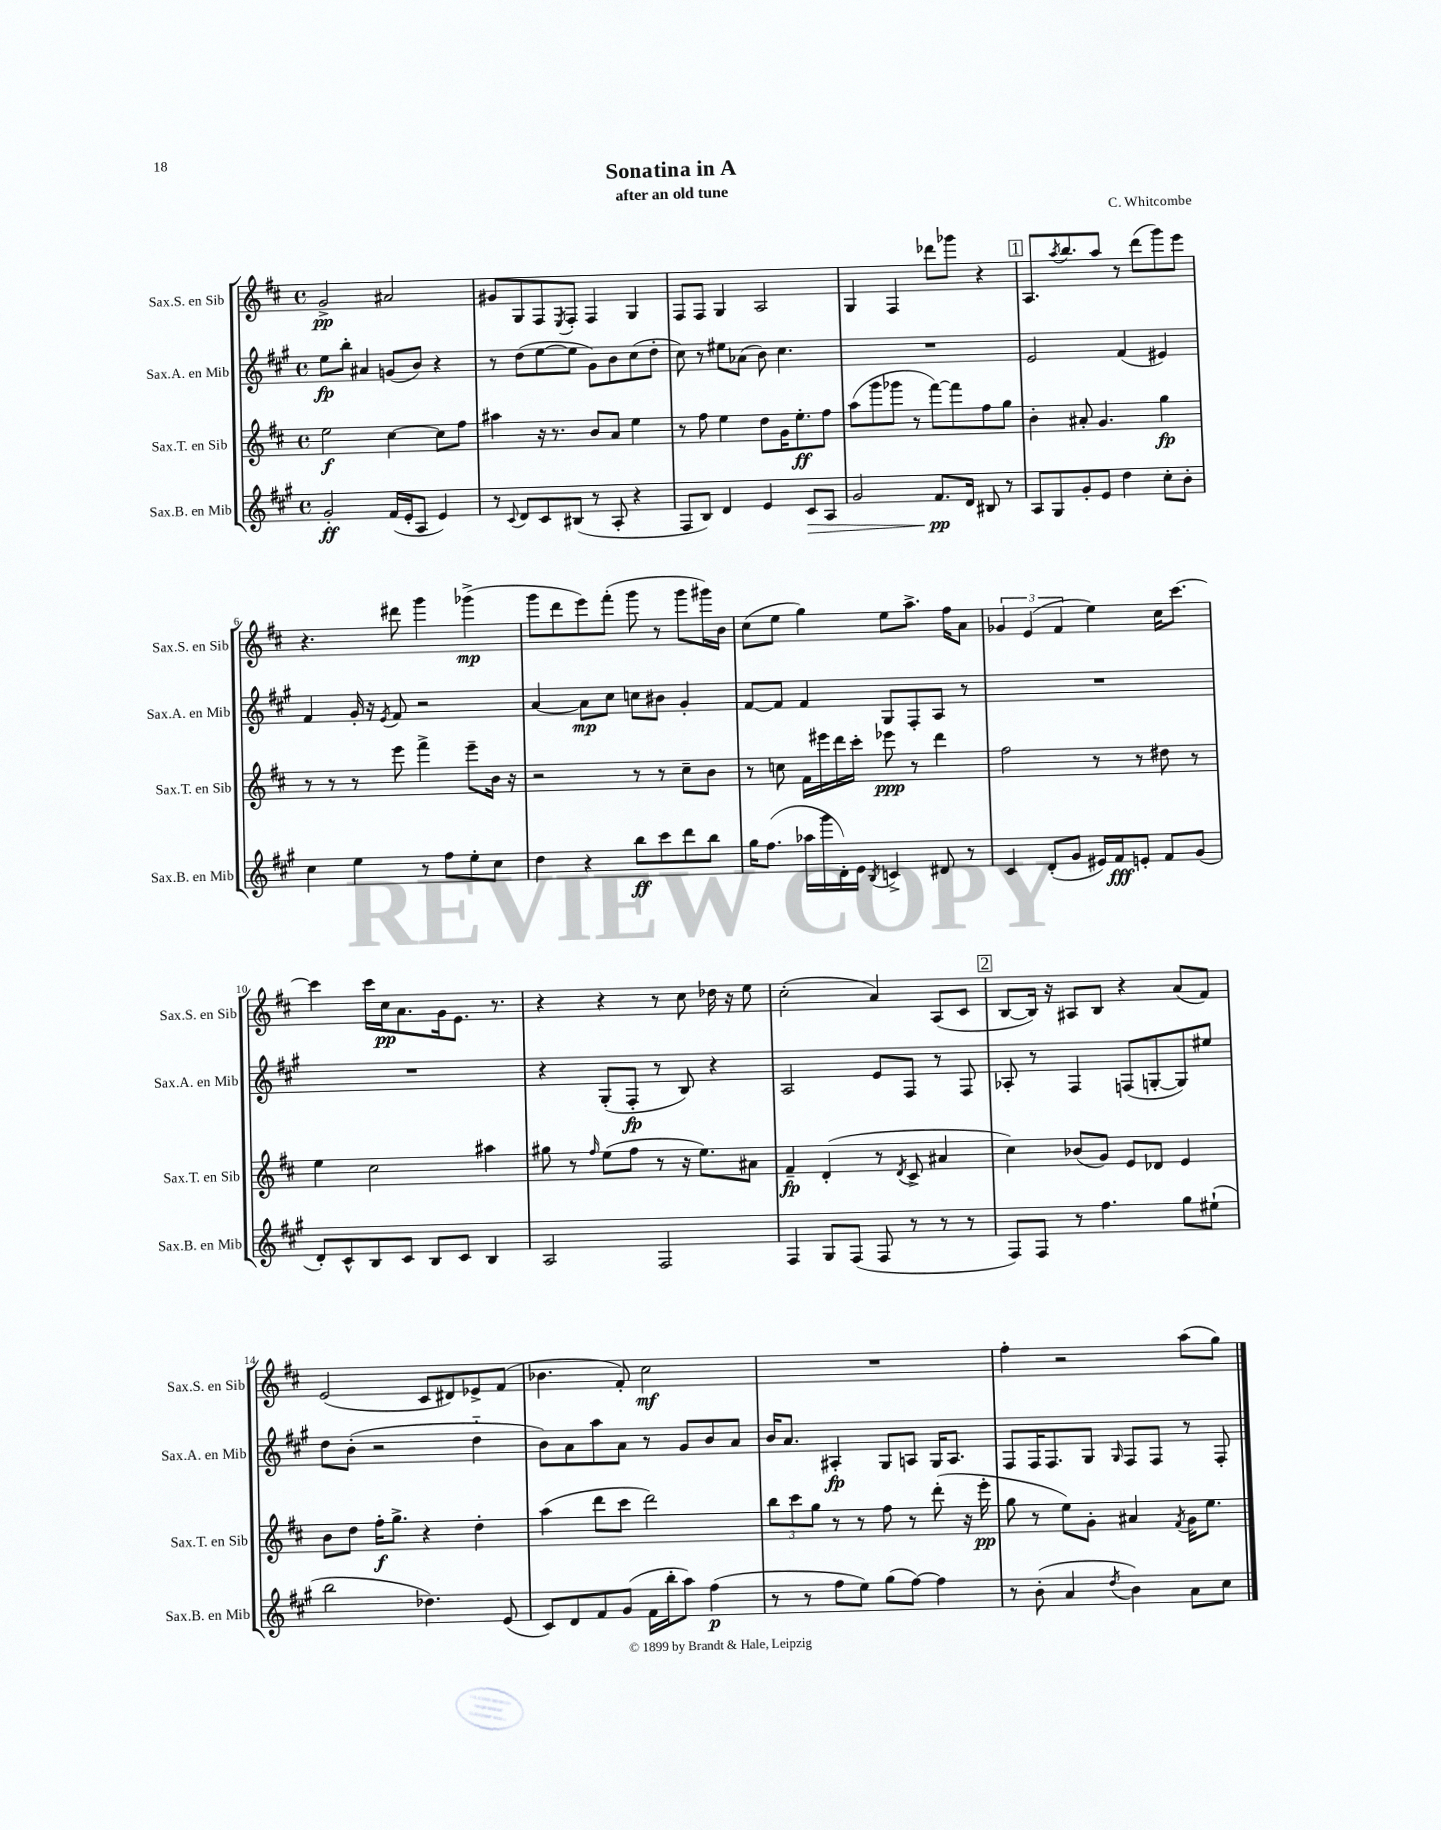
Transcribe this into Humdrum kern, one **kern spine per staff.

**kern	**dynam	**kern	**dynam	**kern	**dynam	**kern	**dynam
*part4	*part4	*part3	*part3	*part2	*part2	*part1	*part1
*staff4	*staff4	*staff3	*staff3	*staff2	*staff2	*staff1	*staff1
*I"Sax.B. en Mib	*	*I"Sax.T. en Sib	*	*I"Sax.A. en Mib	*	*I"Sax.S. en Sib	*
*I'Sax.B. en Mib	*	*I'Sax.T. en Sib	*	*I'Sax.A. en Mib	*	*I'Sax.S. en Sib	*
*clefG2	*	*clefG2	*	*clefG2	*	*clefG2	*
*k[f#c#g#]	*	*k[f#c#]	*	*k[f#c#g#]	*	*k[f#c#]	*
*M4/4	*	*M4/4	*	*M4/4	*	*M4/4	*
*met(c)	*	*met(c)	*	*met(c)	*	*met(c)	*
=1	=1	=1	=1	=1	=1	=1	=1
2g#'/	ff	2ee\	f	8ee\L	fp	2g^/	pp
.	.	.	.	8bb'\J	.	.	.
.	.	.	.	4a#X/	.	.	.
(16f#/LL	.	[4cc#\	.	(8gn/L	.	2a#X/	.
16e'/J	.	.	.	.	.	.	.
8A/J	.	.	.	8b/J)	.	.	.
4e/)	.	8cc#\L]	.	4r	.	.	.
.	.	8ff#\J	.	.	.	.	.
=2	=2	=2	=2	=2	=2	=2	=2
8r	.	4aa#X\	.	8r	.	8g#X/L	.
8qqc#/	.	.	.	.	.	.	.
8d/L	.	.	.	(8dd\L	.	8G/	.
8c#/	.	16r	.	[8ee\	.	8F#/	.
.	.	8.r	.	.	.	.	.
.	.	.	.	.	.	8qE/	.
(8B#X/J	.	.	.	8ee\J]	.	8F#'/J	.
8r	.	8b/L	.	8g#\L)	.	4F#/	.
8A'/	.	8a/J	.	8b\	.	.	.
4r	.	4ee\	.	(8cc#\	.	4G/	.
.	.	.	.	8dd'\J	.	.	.
=3	=3	=3	=3	=3	=3	=3	=3
8F#/L	.	8r	.	8cc#\)	.	8F#/L	.
8B/J)	.	8ff#\	.	8r	.	8F#/J	.
4d/	.	4ee\	.	8ee#X\L	.	4G/	.
.	.	.	.	(8a-X\J	.	.	.
4e/	.	8dd\L	.	8b\)	.	2A/	.
.	.	16g\K	.	4.cc#\	.	.	.
.	.	8.ee'\	ff	.	.	.	.
!	!LO:HP:b	!	!	!	!	!	!
8c#/L	>	.	.	.	.	.	.
8A/J	.	8ff#\J	.	.	.	.	.
=4	=4	=4	=4	=4	=4	=4	=4
2g#/	.	(8aa\L	.	1r	.	4G/	.
.	.	8ggg\	.	.	.	.	.
.	.	8ggg-X\J	.	.	.	4F#/	.
.	.	8r	.	.	.	.	.
8.f#/L	pp	[8fff#\L)	.	.	.	8ddd-X\L	.
.	.	8fff#\]	.	.	.	8ggg-X\J	.
16d/Jk	]	.	.	.	.	.	.
8B#X/	.	8ff#\	.	.	.	4r	.
8r	.	8gg\J	.	.	.	.	.
!!LO:REH:place=s1:t=1
=5	=5	=5	=5	=5	=5	=5	=5
8A/L	.	4b'\	.	2e/	.	8.A/L	.
8G#/	.	.	.	.	.	.	.
.	.	.	.	.	.	8qaa/	.
.	.	.	.	.	.	8.bb/	.
8g#'/	.	8a#X'/	.	.	.	.	.
8e/J	.	4.g/	.	.	.	8aa/J	.
4dd\	.	.	.	(4f#/	.	8r	.
.	.	.	.	.	.	(8ddd\L	.
8cc#'\L	.	4gg\	fp	4e#X/)	.	8ggg\)	.
8b'\J	.	.	.	.	.	8eee\J	.
!!LO:LB:g=z
=6	=6	=6	=6	=6	=6	=6	=6
4cc#\	.	8r	.	4f#/	.	4.r	.
.	.	8r	.	.	.	.	.
4ee\	.	8r	.	16g#'/	.	.	.
.	.	.	.	16r	.	.	.
.	.	.	.	8qe/	.	.	.
.	.	8eee\	.	8f#/	.	8ddd#X\	.
8r	.	4fff#^\	.	2r	.	4ggg\	.
8ff#\L	.	.	.	.	.	.	.
8ee'\	.	8eee~\L	.	.	.	(4ggg-X^\	mp
8cc#\J	.	16b\Jk	.	.	.	.	.
.	.	16r	.	.	.	.	.
=7	=7	=7	=7	=7	=7	=7	=7
4dd\	.	2r	.	[4a/	.	8ggg\L	.
.	.	.	.	.	.	8ddd\	.
4r	.	.	.	8a\L]	mp	8eee\)	.
.	.	.	.	8cc#\J	.	(8fff#'\J	.
8bb\L	ff	8r	.	8ccn\L	.	8ggg\	.
8ccc#\	.	8r	.	8b#X\J	.	8r	.
8ddd\	.	8cc#~\L	.	4g#'/	.	8ggg\L	.
8bb\J	.	8b\J	.	.	.	16ggg#X\L)	.
.	.	.	.	.	.	16b\JJ	.
=8	=8	=8	=8	=8	=8	=8	=8
16gg#\KL	.	8r	.	[8f#/L	.	(8cc#\L	.
(8.ff#\J	.	.	.	.	.	.	.
.	.	8ccn\	.	8f#/J]	.	8ee\J	.
16aa-X\LL	.	16f#\LL	.	4f#/	.	4gg\)	.
16ggg#\	.	16eee#X\	.	.	.	.	.
16d'\)	.	16ddd\	.	.	.	.	.
16e\JJ	.	16ccc#'\JJ	.	.	.	.	.
8qB/	.	.	.	.	.	.	.
4cn^/	.	8eee-X\	ppp	8G#/L	.	8ee\L	.
.	.	8r	.	8F#'/	.	8.aa^\J	.
8d#X/	.	4ddd\	.	8A/J	.	.	.
.	.	.	.	.	.	16ff#\KL	.
8r	.	.	.	8r	.	8a\J	.
=9	=9	=9	=9	=9	=9	=9	=9
4c#/	.	2ff#\	.	1r	.	6g-X/	.
.	.	.	.	.	.	(6e/	.
(8d'/L	.	.	.	.	.	.	.
.	.	.	.	.	.	6f#/	.
8g#/J	.	.	.	.	.	.	.
16e#X/LL)	.	8r	.	.	.	4ee\)	.
16f#/J	fff	.	.	.	.	.	.
8en'/J	.	8r	.	.	.	.	.
8f#/L	.	8dd#X\	.	.	.	16cc#\KL	.
.	.	.	.	.	.	[8.ccc#\J	.
(8g#/J	.	8r	.	.	.	.	.
!!LO:LB:g=z
=10	=10	=10	=10	=10	=10	=10	=10
8d'/L)	.	4ee\	.	1r	.	4ccc#\]	.
8c#^^/	.	.	.	.	.	.	.
8B/	.	2cc#\	.	.	.	16ccc#\LL	.
.	.	.	.	.	.	16cc#\J	pp
8c#/J	.	.	.	.	.	8.a\	.
8B/L	.	.	.	.	.	.	.
.	.	.	.	.	.	16g\k	.
8c#/J	.	.	.	.	.	8.e\J	.
4B/	.	4aa#X\	.	.	.	.	.
.	.	.	.	.	.	8.r	.
=11	=11	=11	=11	=11	=11	=11	=11
2A/	.	8gg#X\	.	4r	.	4r	.
.	.	8r	.	.	.	.	.
.	.	16qqff#/	.	.	.	.	.
.	.	(8ee\L	.	(8G#'/L	.	4r	.
.	.	8ff#\J	.	8F#'/J	fp	.	.
2F#/	.	8r	.	8r	.	8r	.
.	.	16r	.	8B/)	.	8cc#\	.
.	.	8.ee\L)	.	.	.	.	.
.	.	.	.	4r	.	16dd-X\	.
.	.	.	.	.	.	16r	.
.	.	8a#X\J	.	.	.	8ee\	.
=12	=12	=12	=12	=12	=12	=12	=12
4F#/	.	4f#~/	fp	2A/	.	(2cc#'\	.
8G#/L	.	(4d'/	.	.	.	.	.
(8F#/J	.	.	.	.	.	.	.
8F#/	.	8r	.	8e/L	.	4a/)	.
.	.	8qd/	.	.	.	.	.
8r	.	8c#^/	.	8F#/J	.	.	.
8r	.	4a#X/	.	8r	.	(8A/L	.
8r	.	.	.	8F#/	.	8c#/J	.
!!LO:REH:place=s1:t=2
=13	=13	=13	=13	=13	=13	=13	=13
8F#/L)	.	4cc#\)	.	8A-X'/	.	[8B/L	.
8F#/J	.	.	.	8r	.	16B/Jk])	.
.	.	.	.	.	.	16r	.
8r	.	(8b-X/L	.	4F#/	.	8A#X/L	.
4.ff#\	.	8g/J)	.	.	.	8B/J	.
.	.	8e/L	.	(8Fn/L	.	4r	.
.	.	8d-X/J	.	[8Gn'/	.	.	.
8gg#\L	.	4e/	.	8G/])	.	(8a/L	.
(8ee#X`\J	.	.	.	8ee#X/J	.	8f#/J)	.
!!LO:LB:g=z
=14	=14	=14	=14	=14	=14	=14	=14
2bb\	.	8b\L	.	8dd\L	.	(2e/	.
.	.	8dd\J	.	(8b'\J	.	.	.
.	.	16ff#'\KL	f	2r	.	.	.
.	.	8.gg^\J	.	.	.	.	.
4.dd-X\)	.	4r	.	.	.	8c#/L	.
.	.	.	.	.	.	8d#X/)	.
.	.	4dd'\	.	4dd\	.	8e-X^/	.
(8e/	.	.	.	.	.	(8f#/J	.
=15	=15	=15	=15	=15	=15	=15	=15
8c#/L)	.	(4aa\	.	8b\L)	.	4.b-X\	.
8d/	.	.	.	8a\	.	.	.
8f#/	.	8ddd\L	.	8aa\	.	.	.
(8g#/J	.	8ccc#\J	.	8a\J	.	8f#'/)	.
16f#\LL	.	2ddd\)	.	8r	.	2cc#\	mf
16bb'\J	.	.	.	.	.	.	.
8aa\J)	.	.	.	8g#/L	.	.	.
(4ff#\	p	.	.	8b/	.	.	.
.	.	.	.	8a/J	.	.	.
=16	=16	=16	=16	=16	=16	=16	=16
8r	.	12bb\L	.	16b/KL	.	1r	.
.	.	.	.	8.a/J	.	.	.
.	.	12ccc#\	.	.	.	.	.
8r	.	.	.	.	.	.	.
.	.	12gg\J	.	.	.	.	.
8ff#\L	.	8r	.	4A#X'/	fp	.	.
8ee\J)	.	8r	.	.	.	.	.
(8gg#\L	.	8ff#\	.	8G#/L	.	.	.
[8ff#\J)	.	8r	.	8An/J	.	.	.
4ff#\]	.	(8ddd'\	.	16G#/KL	.	.	.
.	.	.	.	8.A/J	.	.	.
.	.	16r	.	.	.	.	.
.	.	16eee'\	pp	.	.	.	.
=17	=17	=17	=17	=17	=17	=17	=17
8r	.	8gg\	.	8F#/L	.	4ff#'\	.
(8b'\	.	8r	.	16F#/K	.	.	.
.	.	.	.	8.F#/	.	.	.
4a/	.	8ee\L)	.	.	.	2r	.
.	.	8g'\J	.	8G#/J	.	.	.
8qdd/	.	.	.	16qqG#/	.	.	.
4b\)	.	4a#X/	.	8F#/L	.	.	.
.	.	.	.	8F#/J	.	.	.
.	.	8qf#/	.	.	.	.	.
8a\L	.	16g\KL	.	8r	.	(8aa\L	.
.	.	8.ee\J	.	.	.	.	.
8cc#\J	.	.	.	8F#'/	.	8gg\J)	.
==	==	==	==	==	==	==	==
*-	*-	*-	*-	*-	*-	*-	*-
